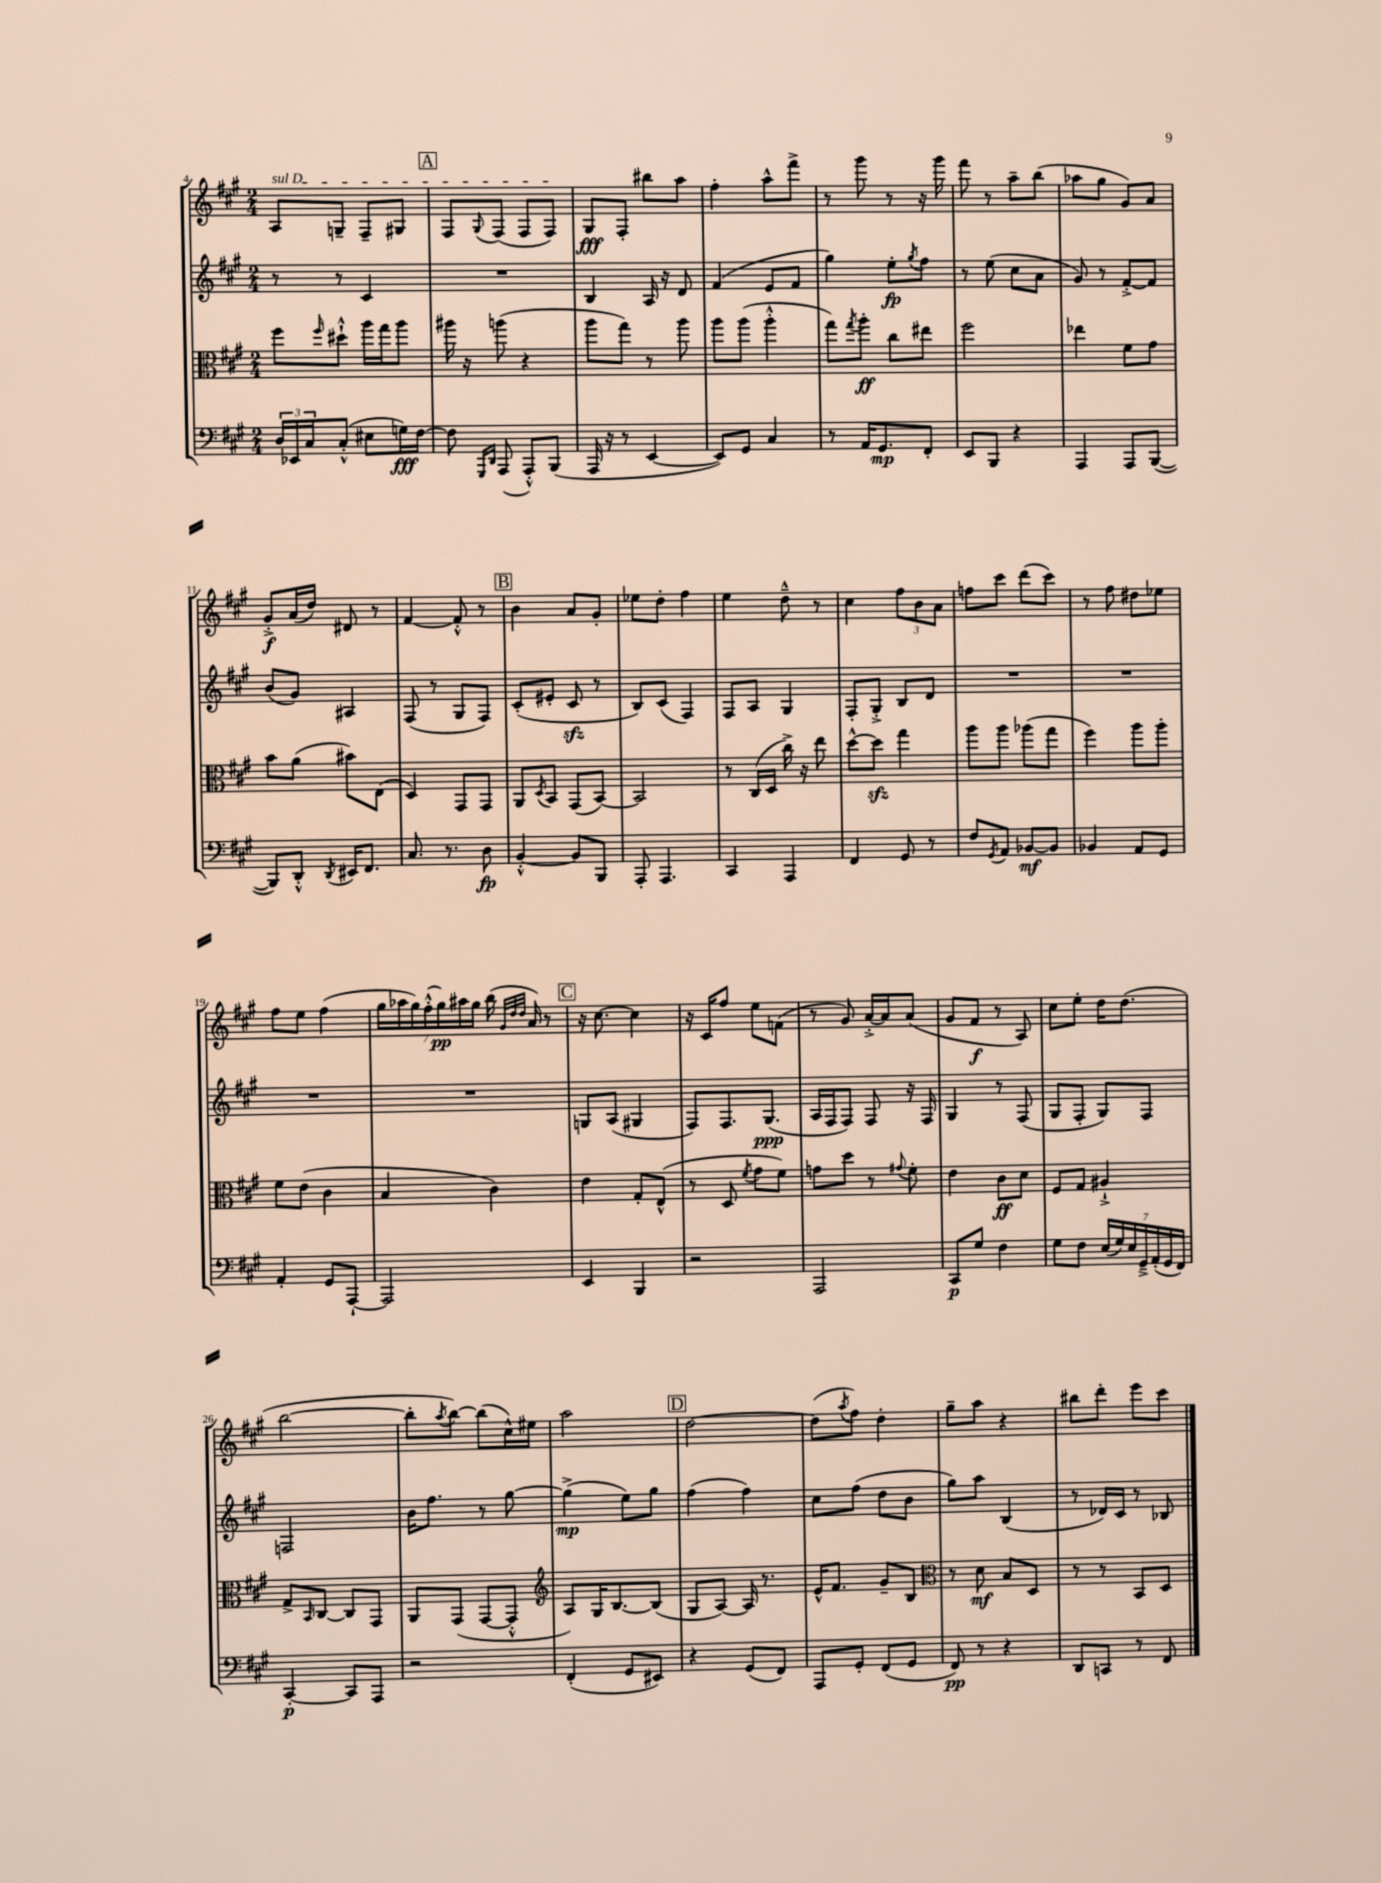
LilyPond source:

<<
\new StaffGroup <<
\new Staff = "s0" {
    \clef treble \key a \major \numericTimeSignature \time 2/4
    \once \override TextSpanner.bound-details.left.text = \markup { \italic "sul D" } a8\startTextSpan g8-- fis8-- gis8 |
    \mark \markup { \box "A" } fis8 \appoggiatura { gis8 } fis8( fis8 fis8\stopTextSpan) |
    gis8\fff fis8-. bis''8 a''8 |
    fis''4-. a''8-^ fis'''8-> |
    r8 gis'''8 r8 r16 gis'''16 |
    fis'''8 r8 a''8-- b''8( |
    aes''8 gis''8 gis'8) a'8 |
    gis'8-.->\f a'16( d''16) dis'8 r8 |
    fis'4~ fis'8-.-^ r8 |
    \mark \markup { \box "B" } b'4 a'8 gis'8-. |
    ees''8 d''8-. fis''4 |
    e''4 d''8---^ r8 |
    cis''4 \tuplet 3/2 { fis''8 b'8 a'8 } |
    f''8 cis'''8 d'''8( cis'''8) |
    r8 fis''8 dis''8 ees''8 |
    fis''8 e''8 fis''4( |
    \tuplet 7/4 { gis''16 aes''16 gis''16) fis''16-.-^( gis''16\pp) ais''16 gis''16 } b''16( \grace { gis'32 d''32 d''32 } a'16) r8 |
    \mark \markup { \box "C" } r16 cis''8.~ cis''4 |
    r16 cis'16 fis''8 e''8 f'8( |
    r8 gis'8) a'16~-.-> a'16 a'8( |
    gis'8 fis'8\f r8 a8) |
    cis''8 e''8-. d''16 d''8.( |
    b''2~ |
    b''8-. \acciaccatura { a''8 } b''8~) b''8( cis''16-^) eis''16 |
    a''2 |
    \mark \markup { \box "D" } d''2~ |
    d''8( \acciaccatura { a''8 } fis''8) d''4-. |
    gis''8-- a''8 r4 |
    bis''8 d'''8-. e'''8 cis'''8 \bar "|." |
}
\new Staff = "s1" {
    \clef treble \key a \major \numericTimeSignature \time 2/4
    r8 r8 cis'4 |
    \mark \markup { \box "A" } R2 |
    b4 a16 r16 d'8 |
    fis'4( e'8 fis'8 |
    gis''4) e''8-.\fp \acciaccatura { gis''8 } fis''8 |
    r8 e''8( cis''8 a'8 |
    gis'8) r8 fis'8~-.-> fis'8 |
    b'8( gis'8) ais4 |
    fis8( r8 gis8 fis8) |
    \mark \markup { \box "B" } cis'8-.( eis'8-. cis'8\sfz r8 |
    b8) cis'8( fis4) |
    fis8 a8 gis4 |
    fis8-. gis8-.-> b8 d'8 |
    R2 |
    R2 |
    R2 |
    R2 |
    \mark \markup { \box "C" } g8 a8( gis4 |
    fis8) fis8. gis8.\ppp( |
    a16 fis16 fis8) fis8 r16 fis16 |
    gis4 r8 fis8( |
    gis8 fis8-. gis8) fis8 |
    f2 |
    b'16 fis''8. r8 gis''8~ |
    gis''4->\mp( e''8) gis''8 |
    \mark \markup { \box "D" } fis''4( fis''4) |
    cis''8 fis''8( d''8 b'8 |
    gis''8) a''8 b4( |
    r8 des'16) cis'16 r8 bes8 \bar "|." |
}
\new Staff = "s2" {
    \clef alto \key a \major \numericTimeSignature \time 2/4
    fis''8 \grace { fis''16 } dis''8-!-^ a''16 gis''16 a''8 |
    \mark \markup { \box "A" } ais''16 r16 a''8( r4 |
    a''8 gis''8) r8 a''8 |
    a''8 a''8( a''4-.-^ |
    gis''8) \acciaccatura { gis''8 } a''8-.\ff cis''8 eis''8 |
    fis''2 |
    ees''4 fis'8 gis'8 |
    b'8 a'8( bis'8) e8( |
    d4) gis,8 gis,8 |
    \mark \markup { \box "B" } a,8 \acciaccatura { d8 } b,8 gis,8( b,8~) |
    b,2 |
    r8 cis16( d16 cis''16->) r16 e''8 |
    d''8~-^ d''8\sfz gis''4 |
    a''8 a''8 aes''8( gis''8 |
    fis''4) a''8 a''8-. |
    fis'8 e'8( cis'4 |
    b4 cis'4) |
    \mark \markup { \box "C" } e'4 gis8-. e8-^( |
    r8 d8 \acciaccatura { fis'8 } gis'8 fis'8) |
    g'8 d''8 r8 \appoggiatura { gis'8 } fis'8-. |
    e'4 cis'8\ff d'8 |
    fis8 gis8 ais4-!-> |
    gis8-> \grace { b,16 } cis8~ cis8 gis,8 |
    a,8 gis,8( gis,8~ gis,8-.-^ |
    \clef treble a8) gis16 b8.~ b8( |
    \mark \markup { \box "D" } gis8 a8~) a16 r8. |
    e'16-^ fis'8. gis'8-- b8 |
    \clef alto r8 d'8\mf b8 d8 |
    r8 r8 b,8 d8 \bar "|." |
}
\new Staff = "s3" {
    \clef bass \key a \major \numericTimeSignature \time 2/4
    \tuplet 3/2 { d16 ees,16 cis16 } cis8-.-^( eis8 g16\fff) fis16~ |
    \mark \markup { \box "A" } fis8 \grace { gis,,16 d,16 } a,,8( a,,8-.-^) b,,8( |
    a,,16 r16 r8 e,4~ |
    e,8) gis,8 cis4 |
    r8 a,16 gis,8.\mp fis,8-. |
    e,8 b,,8 r4 |
    a,,4 a,,8 b,,8~( |
    b,,8) d,8-.-^ \acciaccatura { d,8 } eis,16 fis,8. |
    cis8. r8. d8\fp |
    \mark \markup { \box "B" } b,4~-.-^ b,8 b,,8 |
    a,,8-. a,,4. |
    cis,4 a,,4 |
    fis,4 gis,8 r8 |
    fis8 \acciaccatura { gis,8 } a,8 bes,8~\mf bes,8 |
    bes,4 a,8 gis,8 |
    a,4-. gis,8 a,,8~-! |
    a,,2 |
    \mark \markup { \box "C" } e,4 b,,4 |
    r2 |
    a,,2 |
    cis,8\p gis8 fis4 |
    gis8 fis8 \tuplet 7/4 { e16( gis16) e16 gis,16---> a,16-.( gis,16 fis,16) } |
    cis,4~-.\p cis,8 a,,8 |
    r2 |
    fis,4-.( gis,8 eis,8) |
    \mark \markup { \box "D" } r4 gis,8( fis,8) |
    a,,8 gis,8-. fis,8( gis,8 |
    fis,8\pp) r8 r4 |
    d,8 c,8 r8 fis,8 \bar "|." |
}
>>
>>
\layout { \context { \Score currentBarNumber = #4 } }
